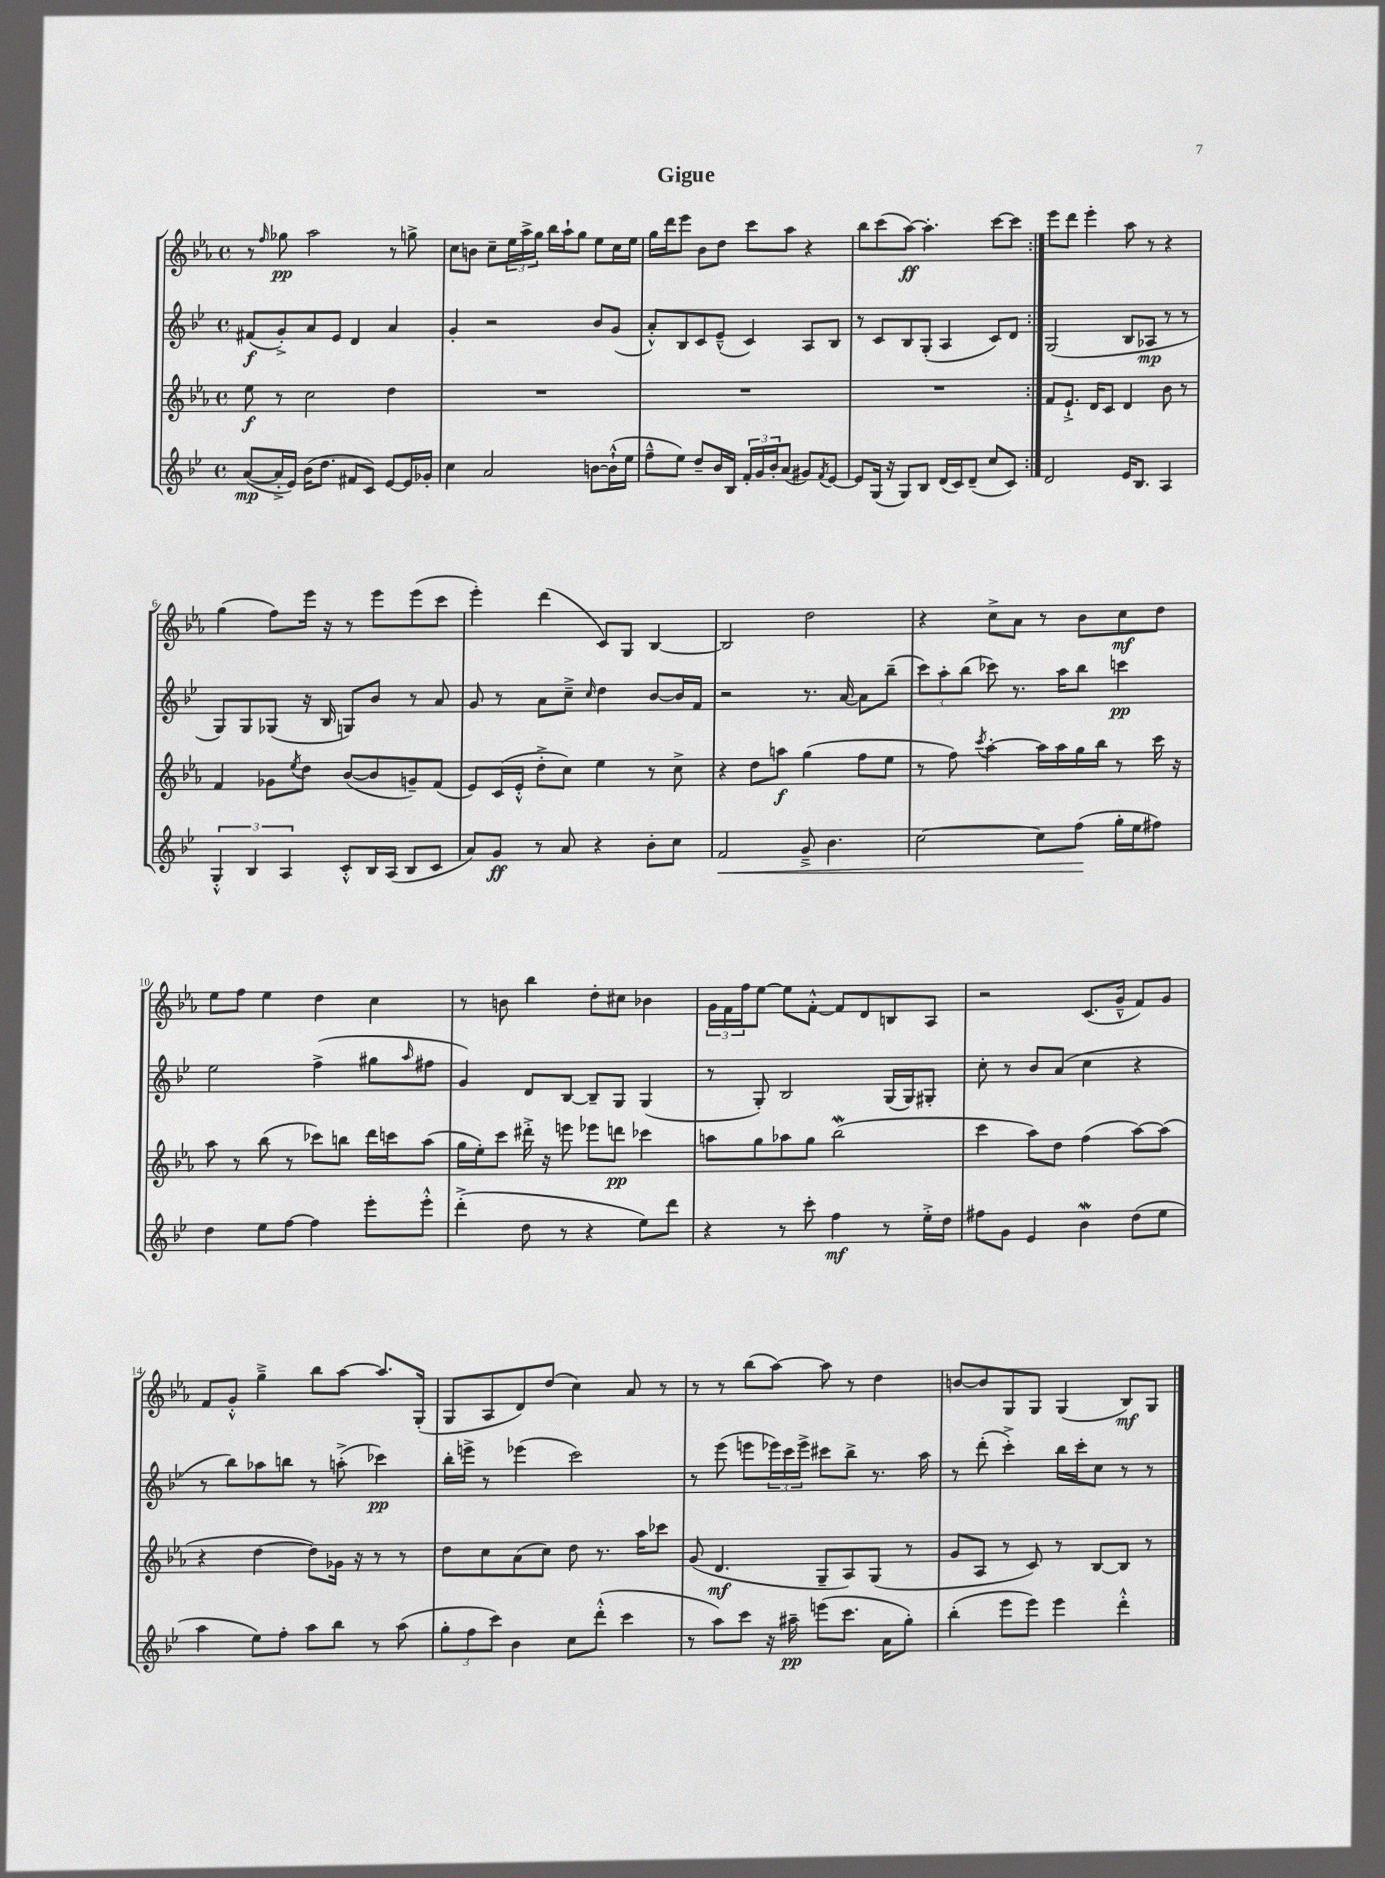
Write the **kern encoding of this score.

**kern	**dynam	**kern	**dynam	**kern	**dynam	**kern	**dynam
*part4	*part4	*part3	*part3	*part2	*part2	*part1	*part1
*staff4	*staff4	*staff3	*staff3	*staff2	*staff2	*staff1	*staff1
*clefG2	*	*clefG2	*	*clefG2	*	*clefG2	*
*k[b-e-]	*	*k[b-e-a-]	*	*k[b-e-]	*	*k[b-e-a-]	*
*M4/4	*	*M4/4	*	*M4/4	*	*M4/4	*
*met(c)	*	*met(c)	*	*met(c)	*	*met(c)	*
=1	=1	=1	=1	=1	=1	=1	=1
([8a/L	mp	8ee-\	f	(8f#X/L	f	8r	.
.	.	.	.	.	.	16qqff/	.
16a'^/L]	.	8r	.	8g'^/)	.	8gg-X\	pp
16e-/JJ)	.	.	.	.	.	.	.
(16b-\KL	.	2cc\	.	8a/	.	2aa-\	.
8.dd\J	.	.	.	.	.	.	.
.	.	.	.	8e-/J	.	.	.
8f#X/L	.	.	.	4d/	.	.	.
8c/J)	.	.	.	.	.	.	.
[8e-/L	.	4dd\	.	4a/	.	8r	.
16e-/L]	.	.	.	.	.	8ggn^\	.
16g-X'/JJ	.	.	.	.	.	.	.
=2	=2	=2	=2	=2	=2	=2	=2
4cc\	.	1r	.	4g'/	.	8cc\L	.
.	.	.	.	.	.	8bn\J	.
2a/	.	.	.	2r	.	8cc~\L	.
.	.	.	.	.	.	24ee-\L	.
.	.	.	.	.	.	24aa-^\	.
.	.	.	.	.	.	24gg\JJ	.
.	.	.	.	.	.	16bb-\LL	.
.	.	.	.	.	.	16aa-`\J	.
.	.	.	.	.	.	8gg\J	.
[8bn\L	.	.	.	8b-/L	.	8ee-\L	.
(16b`^^\L]	.	.	.	(8g/J	.	16cc\L	.
16ee-\JJ	.	.	.	.	.	16ee-\JJ	.
=3	=3	=3	=3	=3	=3	=3	=3
8ff~^^\L	.	1r	.	8a'^^/L)	.	16gg\LL	.
.	.	.	.	.	.	16ddd\J	.
8ee-\J)	.	.	.	8B-/	.	8eee-\J	.
8dd~/L	.	.	.	8c/	.	8b-\L	.
16b-/L	.	.	.	(8e-~^^/J	.	8dd\J	.
16B-/JJ	.	.	.	.	.	.	.
24f'/LL	.	.	.	4c/)	.	8ccc\L	.
24g/	.	.	.	.	.	.	.
24b-'/J	.	.	.	.	.	.	.
(8a/J	.	.	.	.	.	8aa-\J	.
8g#X/L)	.	.	.	8A/L	.	4r	.
8qf/	.	.	.	.	.	.	.
[8e-/J	.	.	.	8B-/J	.	.	.
=4	=4	=4	=4	=4	=4	=4	=4
8e-/L]	.	1r	.	8r	.	8bb-\L	.
(16G/Jk	.	.	.	8c/L	.	(8ccc\	.
16r	.	.	.	.	.	.	.
8G/L)	.	.	.	8B-/	.	[8aa-\J)	ff
8B-/J	.	.	.	(8G'/J	.	4.aa-'\]	.
(16d/LL	.	.	.	4A/	.	.	.
16c/J)	.	.	.	.	.	.	.
(8d~/J	.	.	.	.	.	.	.
8cc/L	.	.	.	8c/L)	.	[8ccc\L	.
8c/J)	.	.	.	8d/J	.	8ccc\J]	.
=5:|!	=5:|!	=5:|!	=5:|!	=5:|!	=5:|!	=5:|!	=5:|!
2d/	.	8f/L	.	(2G/	.	8eee-\L	.
.	.	8.e-`^/J	.	.	.	8ddd\J	.
.	.	.	.	.	.	4eee-'\	.
.	.	16d/KL	.	.	.	.	.
.	.	8c/J	.	.	.	.	.
16e-/KL	.	4d/	.	8B-/L	.	8aa-\	.
8.B-/J	.	.	.	.	.	.	.
.	.	.	.	8A-X/J	mp	8r	.
4A/	.	8b-\	.	8r	.	4r	.
.	.	8r	.	8r	.	.	.
!!LO:LB:g=z
=6	=6	=6	=6	=6	=6	=6	=6
6G'^^/	.	4f/	.	8G/L)	.	(4gg\	.
.	.	.	.	8G/	.	.	.
6B-/	.	.	.	.	.	.	.
.	.	8g-X\L	.	(8G-X/J	.	8ff\L)	.
6A/	.	.	.	.	.	.	.
.	.	8qee-/	.	.	.	.	.
.	.	8dd\J	.	16r	.	16eee-\Jk	.
.	.	.	.	16B-/	.	16r	.
8c'^^/L	.	([8b-/L	.	8Gn/L)	.	8r	.
16B-/L	.	8b-/]	.	8b-/J	.	8eee-\L	.
(16A/JJ	.	.	.	.	.	.	.
8B-/L	.	8gn~/)	.	8r	.	(8eee-\	.
8c/J	.	(8f/J	.	8a/	.	8ccc\J	.
=7	=7	=7	=7	=7	=7	=7	=7
8a/L)	.	8e-/L)	.	8g/	.	4eee-'\)	.
8g/J	ff	(16c/L	.	8r	.	.	.
.	.	16e-'^^/JJ	.	.	.	.	.
8r	.	8dd'^\L	.	8a\L	.	(4ddd\	.
8a/	.	8cc\J)	.	8cc~^\J	.	.	.
.	.	.	.	16qqcc/	.	.	.
4r	.	4ee-\	.	4dd\	.	8c/L)	.
.	.	.	.	.	.	8G/J	.
8b-'\L	.	8r	.	[8b-/L	.	[4B-/	.
8cc\J	.	8cc^\	.	16b-/L]	.	.	.
.	.	.	.	16f/JJ	.	.	.
=8	=8	=8	=8	=8	=8	=8	=8
!	!LO:HP:b	!	!	!	!	!	!
2f/	<	4r	.	2r	.	2B-/]	.
.	.	8dd\L	.	.	.	.	.
.	.	8aan\J	f	.	.	.	.
8g~^/	.	(4gg\	.	8.r	.	2dd\	.
4.b-\	.	.	.	.	.	.	.
.	.	.	.	[16a/	.	.	.
.	.	8ff\L	.	8a\L]	.	.	.
.	.	8ee-\J	.	(8bb-~\J	.	.	.
=9	=9	=9	=9	=9	=9	=9	=9
[2cc\	.	8r	.	12ccc\L)	.	4r	.
.	.	.	.	12aa'\	.	.	.
.	.	8ff\)	.	.	.	.	.
.	.	.	.	(12bb-\J	.	.	.
.	.	8qccc/	.	.	.	.	.
.	.	[4aa-'\	.	8ccc-X\)	.	8cc^\L	.
.	.	.	.	8.r	.	8a-\J	.
8cc\L]	.	16aa-\LL]	.	.	.	8r	.
.	.	16aa-\	.	16aa\KL	.	.	.
(8ff\J	.	16gg\	.	8bb-\J	.	8b-\L	.
.	.	16bb-\JJ	.	.	.	.	.
16gg'\LL	[	8r	.	4cccn\	pp	8cc\	mf
16ee-\J	.	.	.	.	.	.	.
8ff#X\J)	.	16ccc\	.	.	.	8dd\J	.
.	.	16r	.	.	.	.	.
!!LO:LB:g=z
=10	=10	=10	=10	=10	=10	=10	=10
4dd\	.	8aa-\	.	2ee-\	.	8ee-\L	.
.	.	8r	.	.	.	8ff\J	.
8ee-\L	.	(8bb-\	.	.	.	4ee-\	.
[8ff\J	.	8r	.	.	.	.	.
4ff\]	.	8ccc-X\L)	.	(4ff^\	.	4dd\	.
.	.	8bbn\J	.	.	.	.	.
8eee-'\L	.	16ddd\LL	.	8gg#X\L	.	4cc\	.
.	.	16cccn\J	.	.	.	.	.
.	.	.	.	16qqaa/	.	.	.
8eee-'^^\J	.	(8aa-\J	.	8ff#X\J	.	.	.
=11	=11	=11	=11	=11	=11	=11	=11
(4ddd'^\	.	16gg\LL	.	4g/)	.	8r	.
.	.	16ee-'\J)	.	.	.	.	.
.	.	8ccc\J	.	.	.	8bn\	.
8dd\	.	16ddd#X'^\	.	8d/L	.	4bb-\	.
.	.	16r	.	.	.	.	.
8r	.	8eeen\	.	[8B-/J	.	.	.
4r	.	8eee-X\L	.	8B-~/L]	.	8dd'\L	.
.	.	8dddn\J	pp	8G/J	.	8cc#X\J	.
8ee-\L)	.	4ccc-X\	.	(4G/	.	4b-X\	.
8ddd\J	.	.	.	.	.	.	.
=12	=12	=12	=12	=12	=12	=12	=12
4r	.	8aan\L	.	8r	.	24g\LL	.
.	.	.	.	.	.	24f\	.
.	.	.	.	.	.	24ff\J	.
.	.	8gg\	.	8G'/)	.	[8ee-\J	.
8r	.	8aa-X\	.	2B-/	.	8ee-\L]	.
8ccc'\	.	8gg\J	.	.	.	[8f'^^\J	.
4ff\	mf	(2bb-W\	.	.	.	8f/L]	.
.	.	.	.	.	.	8d/	.
8r	.	.	.	(16G/LL	.	8Bn/	.
.	.	.	.	16G/J)	.	.	.
16ee-'^\LL	.	.	.	8G#X'/J	.	8A-/J	.
16dd\JJ	.	.	.	.	.	.	.
=13	=13	=13	=13	=13	=13	=13	=13
8ff#X\L	.	4ccc\	.	8cc'\	.	2r	.
8g\J	.	.	.	8r	.	.	.
4e-/	.	8aa-\L)	.	8b-/L	.	.	.
.	.	8dd\J	.	(8a/J	.	.	.
4b-w\	.	(4ff\	.	4cc\	.	(8.c/L	.
.	.	.	.	.	.	16g~^^/Jk	.
(8dd\L	.	[8aa-\L)	.	4r	.	8f/L)	.
8ee-\J	.	(8aa-\J]	.	.	.	8g/J	.
!!LO:LB:g=z
=14	=14	=14	=14	=14	=14	=14	=14
4aa\	.	4r	.	8r	.	8f/L	.
.	.	.	.	8bb-\L)	.	8g'^^/J	.
8ee-\L)	.	[4dd\	.	8aa-X\	.	4gg~^\	.
8ff'\J	.	.	.	8bbn\J	.	.	.
8aa\L	.	8dd\L])	.	8r	.	8bb-\L	.
8bb-\J	.	16g-X\Jk	.	(8aan'^\	.	[8aa-\J	.
.	.	16r	.	.	.	.	.
8r	.	8r	.	4ccc-X\)	pp	8.aa-/L]	.
(8aa\	.	8r	.	.	.	.	.
.	.	.	.	.	.	(16G'/Jk	.
=15	=15	=15	=15	=15	=15	=15	=15
12gg'\L	.	8dd\L	.	16bb-'\LL	.	8G/L	.
.	.	.	.	16eeen^\JJ	.	.	.
12ff\	.	.	.	.	.	.	.
.	.	8cc\	.	8r	.	8A-/	.
12ccc\J)	.	.	.	.	.	.	.
4b-\	.	(8a-\	.	(4eee-X\	.	8d/)	.
.	.	8cc\J)	.	.	.	(8dd/J	.
8cc\L	.	8dd\	.	2ccc\)	.	4cc\)	.
(8ddd'^^\J	.	8.r	.	.	.	.	.
4ccc\	.	.	.	.	.	8a-/	.
.	.	16aa-\KL	.	.	.	.	.
.	.	8ccc-X\J	.	.	.	8r	.
=16	=16	=16	=16	=16	=16	=16	=16
8r	.	(8g/	.	8r	.	8r	.
8aa\L)	.	4.d/	mf	(8eee-\	.	8r	.
8ccc\J	.	.	.	8eeen\L	.	(8bb-\L	.
16r	.	.	.	24eee-X\L)	.	[8aa-\J)	.
.	.	.	.	24ccc\	.	.	.
16aa#X~\	pp	.	.	.	.	.	.
.	.	.	.	24eee-^\JJ	.	.	.
(8eeen\L	.	8G~/L	.	8ccc#X\L	.	8aa-\]	.
8.ccc\J	.	8A-/)	.	8bb-^\J	.	8r	.
.	.	(8G/J	.	8.r	.	4dd\	.
16a\KL	.	.	.	.	.	.	.
8gg'\J)	.	8r	.	.	.	.	.
.	.	.	.	16aa\	.	.	.
=17	=17	=17	=17	=17	=17	=17	=17
(4bb-'\	.	8g/L	.	8r	.	[8bn/L	.
.	.	8A-/J	.	(8ddd'\	.	8b/]	.
8eee-\L	.	8r	.	4ccc'^\)	.	8G/	.
8eee-\J)	.	8c/)	.	.	.	8G/J	.
4eee-\	.	8r	.	16bb-\LL	.	(4G/	.
.	.	.	.	16ccc'\J	.	.	.
.	.	[8B-/L	.	8cc\J	.	.	.
4ddd'^^\	.	8B-/J]	.	8r	.	8B-/L)	mf
.	.	8r	.	8r	.	8G/J	.
==	==	==	==	==	==	==	==
*-	*-	*-	*-	*-	*-	*-	*-
